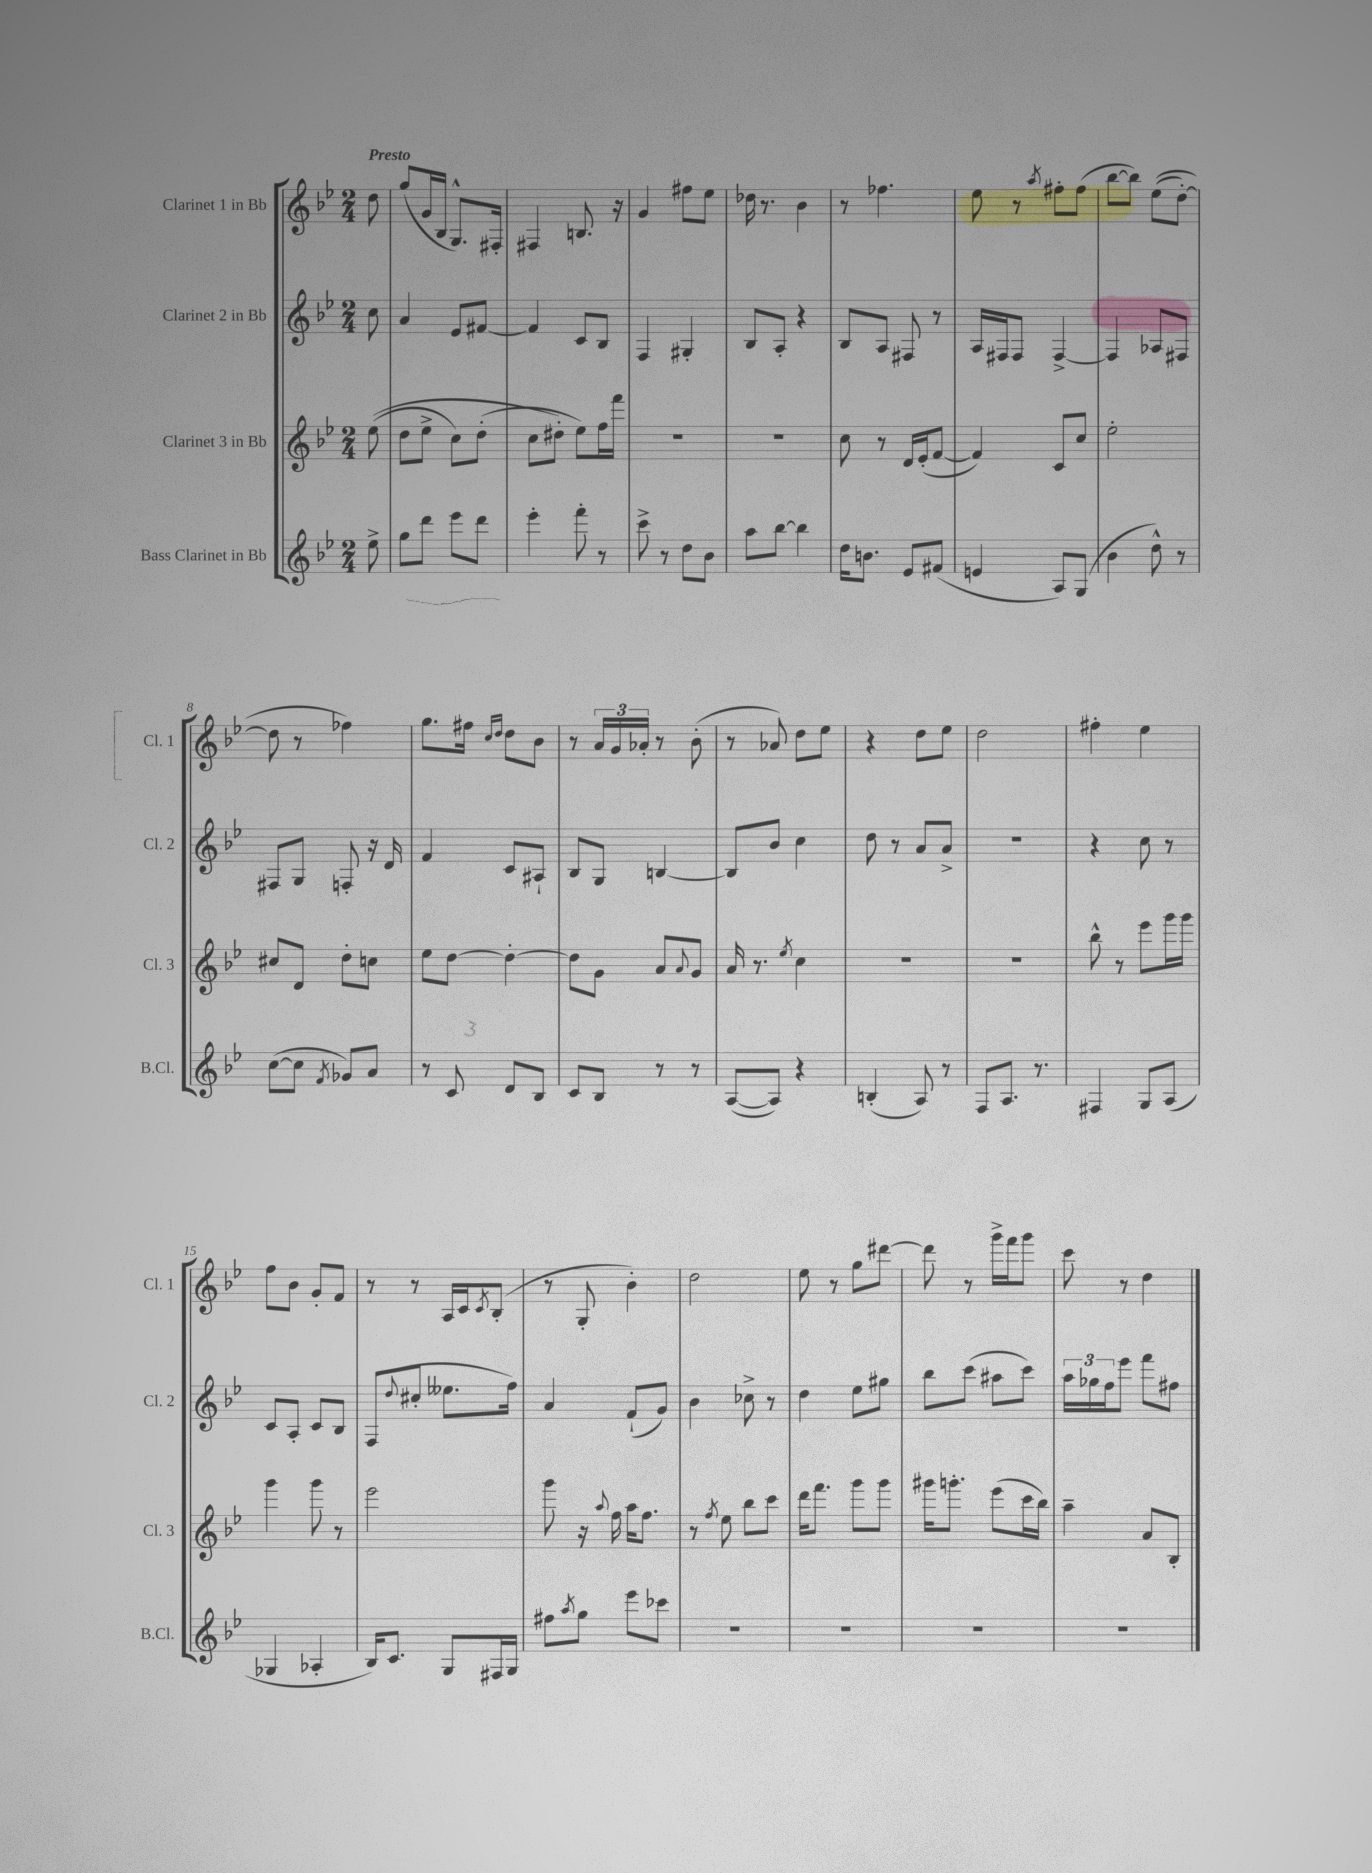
<<
\new StaffGroup <<
\new Staff = "s0" \with { instrumentName = "Clarinet 1 in Bb" shortInstrumentName = "Cl. 1" } {
    \clef treble \key bes \major \numericTimeSignature \time 2/4 \partial 8 \tempo "Presto"
    d''8 |
    g''8( g'16 bes16 g8.-^) fis16-. |
    fis4 b8. r16 |
    g'4 fis''8 ees''8 |
    des''16 r8. bes'4 |
    r8 fes''4. |
    ees''8 r8 \acciaccatura { a''8 } fis''8-. fis''8( |
    bes''8~ bes''8) ees''8(\( d''8~-.) |
    d''8 r8 fes''4\) |
    g''8. fis''16 \grace { c''16 d''16 } d''8 bes'8 |
    r8 \tuplet 3/2 { a'16 g'16 aes'16-. } r8 bes'8-.( |
    r8 aes'8) d''8 ees''8 |
    r4 d''8 ees''8 |
    d''2 |
    fis''4-. ees''4 |
    f''8 bes'8 g'8-. f'8 |
    r8 r8 a16 c'16 \acciaccatura { c'8 } bes8-.( |
    r8 g8-. bes'4-.) |
    d''2 |
    ees''8 r8 g''8 dis'''8~ |
    dis'''8 r8 g'''16-> f'''16 g'''8 |
    c'''8 r8 d''4 \bar "|." |
}
\new Staff = "s1" \with { instrumentName = "Clarinet 2 in Bb" shortInstrumentName = "Cl. 2" } {
    \clef treble \key bes \major \numericTimeSignature \time 2/4 \partial 8
    c''8 |
    a'4 ees'8 fis'8~ |
    fis'4 c'8 bes8 |
    f4 gis4-. |
    bes8 a8-. r4 |
    bes8 a8 fis8 r8 |
    a16 fis16 fis8 fis4~-> |
    fis4 aes8 fis8 |
    fis8 g8 f8-. r16 d'16 |
    f'4 c'8 ais8-! |
    bes8 g8 b4~ |
    b8 bes'8 c''4 |
    d''8 r8 a'8 a'8-> |
    R2 |
    r4 c''8 r8 |
    c'8 a8-. c'8 bes8 |
    f8( \appoggiatura { d''8 } cis''8-. eeses''8. f''16) |
    a'4 f'8-!( g'8) |
    bes'4 ces''8-> r8 |
    d''4 ees''8 gis''8 |
    bes''8 c'''8( ais''8 c'''8) |
    \tuplet 3/2 { a''16 ges''16 f''16 } ees'''8 f'''8 fis''8 \bar "|." |
}
\new Staff = "s2" \with { instrumentName = "Clarinet 3 in Bb" shortInstrumentName = "Cl. 3" } {
    \clef treble \key bes \major \numericTimeSignature \time 2/4 \partial 8
    ees''8(\( |
    d''8 ees''8-> c''8) d''8-.( |
    c''8 dis''8-.\) ees''8) f''16 f'''16 |
    R2 |
    R2 |
    c''8 r8 d'16 ees'16-.( f'8~ |
    f'4) c'8 c''8 |
    ees''2-. |
    cis''8 d'8 d''8-. c''8 |
    ees''8 d''8~ d''4~-. |
    d''8 g'8 a'8 \appoggiatura { a'8 } g'8 |
    a'16 r8. \acciaccatura { ees''8 } c''4 |
    R2 |
    R2 |
    bes''8-^ r8 ees'''8 g'''16 g'''16 |
    g'''4 g'''8 r8 |
    ees'''2 |
    g'''8 r16 \appoggiatura { a''8 } f''16 a''16 f''8. |
    r8 \acciaccatura { f''8 } ees''8 bes''8 c'''8 |
    d'''16 f'''8. g'''8 g'''8 |
    gis'''16 g'''8.-. ees'''8( c'''16 bes''16) |
    a''4-- a'8 bes8-. \bar "|." |
}
\new Staff = "s3" \with { instrumentName = "Bass Clarinet in Bb" shortInstrumentName = "B.Cl." } {
    \clef treble \key bes \major \numericTimeSignature \time 2/4 \partial 8
    ees''8-> |
    g''8 d'''8 ees'''8 d'''8 |
    ees'''4-. f'''8-. r8 |
    c'''8-> r8 d''8 bes'8 |
    a''8 bes''8~ bes''4 |
    d''16 b'8. ees'8 fis'8( |
    e'4 a8) g8( |
    bes'4 d''8-^) r8 |
    c''8~( c''8 \acciaccatura { f'8 } ges'8) a'8 |
    r8 c'8 d'8 bes8 |
    c'8 bes8 r8 r8 |
    a8~( a8) r4 |
    b4-.( a8) r8 |
    f8 a8. r8. |
    fis4 g8 a8( |
    ges4 aes4-. |
    bes16) c'8. g8 fis16 g16 |
    fis''8 \acciaccatura { a''8 } g''8 ees'''8 ces'''8 |
    R2 |
    R2 |
    R2 |
    R2 \bar "|." |
}
>>
>>
